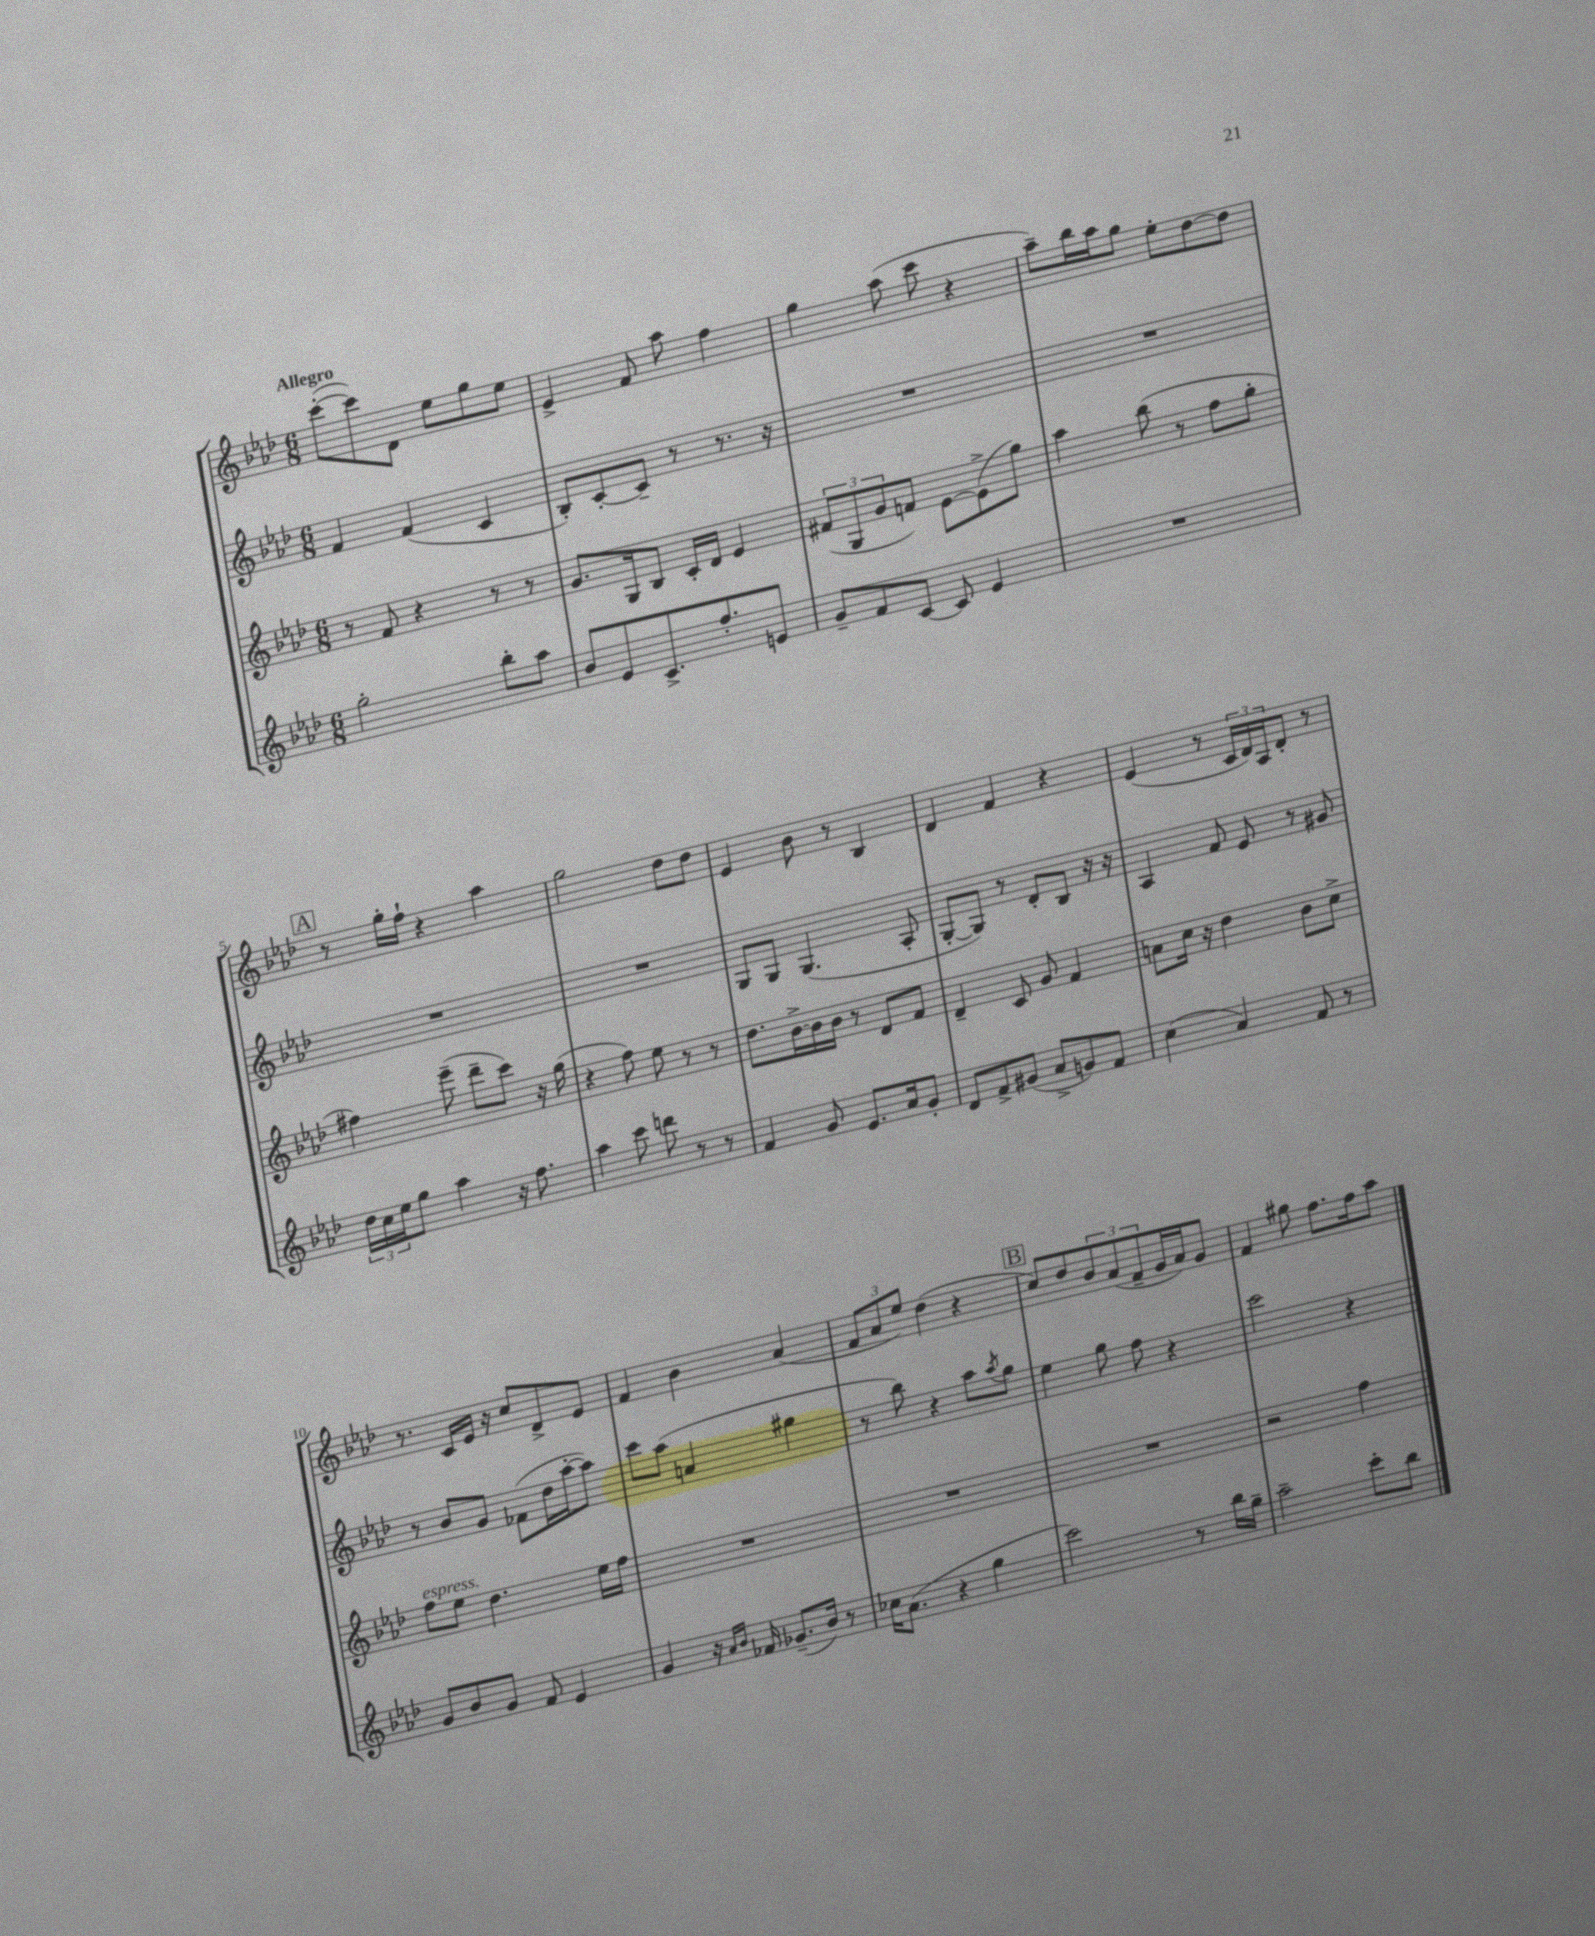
<<
\new StaffGroup <<
\new Staff = "s0" {
    \clef treble \key aes \major \numericTimeSignature \time 6/8 \tempo "Allegro"
    c'''8~-.( c'''8) des'8 ees''8 g''8 ees''8 |
    ees'4-> f'8 aes''8 f''4 |
    g''4 aes''8( c'''8 r4 |
    aes''8--) bes''16 aes''16 g''8 ees''8-. des''8~ des''8 |
    \mark \markup { \box "A" } r8 g''16-. f''16-! r4 aes''4 |
    g''2 des''8 des''8 |
    ees'4 bes'8 r8 bes4 |
    des'4 f'4 r4 |
    ees'4( r8 \tuplet 3/2 { c'16 des'16) aes16 } des'8-. r8 |
    r8. c'16 ees'16 r16 c''8 des'8-> ees'8 |
    f'4 bes'4 aes'4( |
    \tuplet 3/2 { f'8 aes'8 ees''8) } des''4( r4 |
    \mark \markup { \box "B" } c''8) des''8 \tuplet 3/2 { bes'8 aes'8( f'8-- } g'16 aes'16) g'8 |
    f'4 gis''8 f''8. f''16 aes''8 \bar "|." |
}
\new Staff = "s1" {
    \clef treble \key aes \major \numericTimeSignature \time 6/8
    f'4 f'4( c'4 |
    bes8-.) c'8~-. c'8-- r8 r8. r16 |
    R2. |
    R2. |
    \mark \markup { \box "A" } R2. |
    R2. |
    g8 g8 g4.( aes8-. |
    g8~-. g8) r8 des'8-. bes8 r16 r16 |
    aes4 f'8 ees'8 r8 gis'8 |
    r8 bes'8 g'8 fes'8( des''16 aes''16~-. aes''8) |
    c'''8 aes''8( a'4 gis''4 |
    r8 bes''8) r4 aes''8 \acciaccatura { aes''8 } g''8 |
    \mark \markup { \box "B" } ees''4 g''8 f''8 r4 |
    c'''2 r4 \bar "|." |
}
\new Staff = "s2" {
    \clef treble \key aes \major \numericTimeSignature \time 6/8
    r8 f'8 r4 r8 r8 |
    g'8. g16 bes8 c'16-. des'16 ees'4 |
    \tuplet 3/2 { fis'8( g8 g'8 } f'8) ees'8~ ees'8->( g''8) |
    aes''4 bes''8( r8 f''8 g''8-. |
    \mark \markup { \box "A" } fis''4) ees'''8--( des'''8-- c'''8) r16 g''16( |
    r4 f''8) ees''8 r8 r8 |
    des''8. bes'16~-> bes'16 bes'16 r8 des'8 f'8 |
    des'4-- c'8 g'8 f'4 |
    a'8 c''16 r16 des''4 bes'8 c''8-> |
    f''8^\markup { \italic "espress." } ees''8 des''4. ees''16 f''16 |
    R2. |
    R2. |
    \mark \markup { \box "B" } R2. |
    r2 f''4 \bar "|." |
}
\new Staff = "s3" {
    \clef treble \key aes \major \numericTimeSignature \time 6/8
    g''2-. bes''8-. aes''8 |
    bes'8 ees'8 c'8.-> f''8.-. e'8 |
    g'8-- f'8 c'8~ c'8 ees'4 |
    R2. |
    \mark \markup { \box "A" } \tuplet 3/2 { des''16 c''16 ees''16 } g''8 aes''4 r16 f''8. |
    aes''4 c'''8 d'''8 r8 r8 |
    f'4 g'8 ees'8. aes'16 g'8-. |
    des'8 f'8-> gis'8( aes'8-> g'8) f'8 |
    c''4( aes'4) f'8 r8 |
    g'8 bes'8 g'8 f'8 ees'4 |
    g'4 r16 \grace { aes'16 bes'16 } fes'16 ges'8.--( bes'16) r8 |
    ces''16 aes'8.( r4 g''4 |
    \mark \markup { \box "B" } c'''2) r8 bes''16 g''16-- |
    aes''2-- c'''8-. bes''8 \bar "|." |
}
>>
>>
